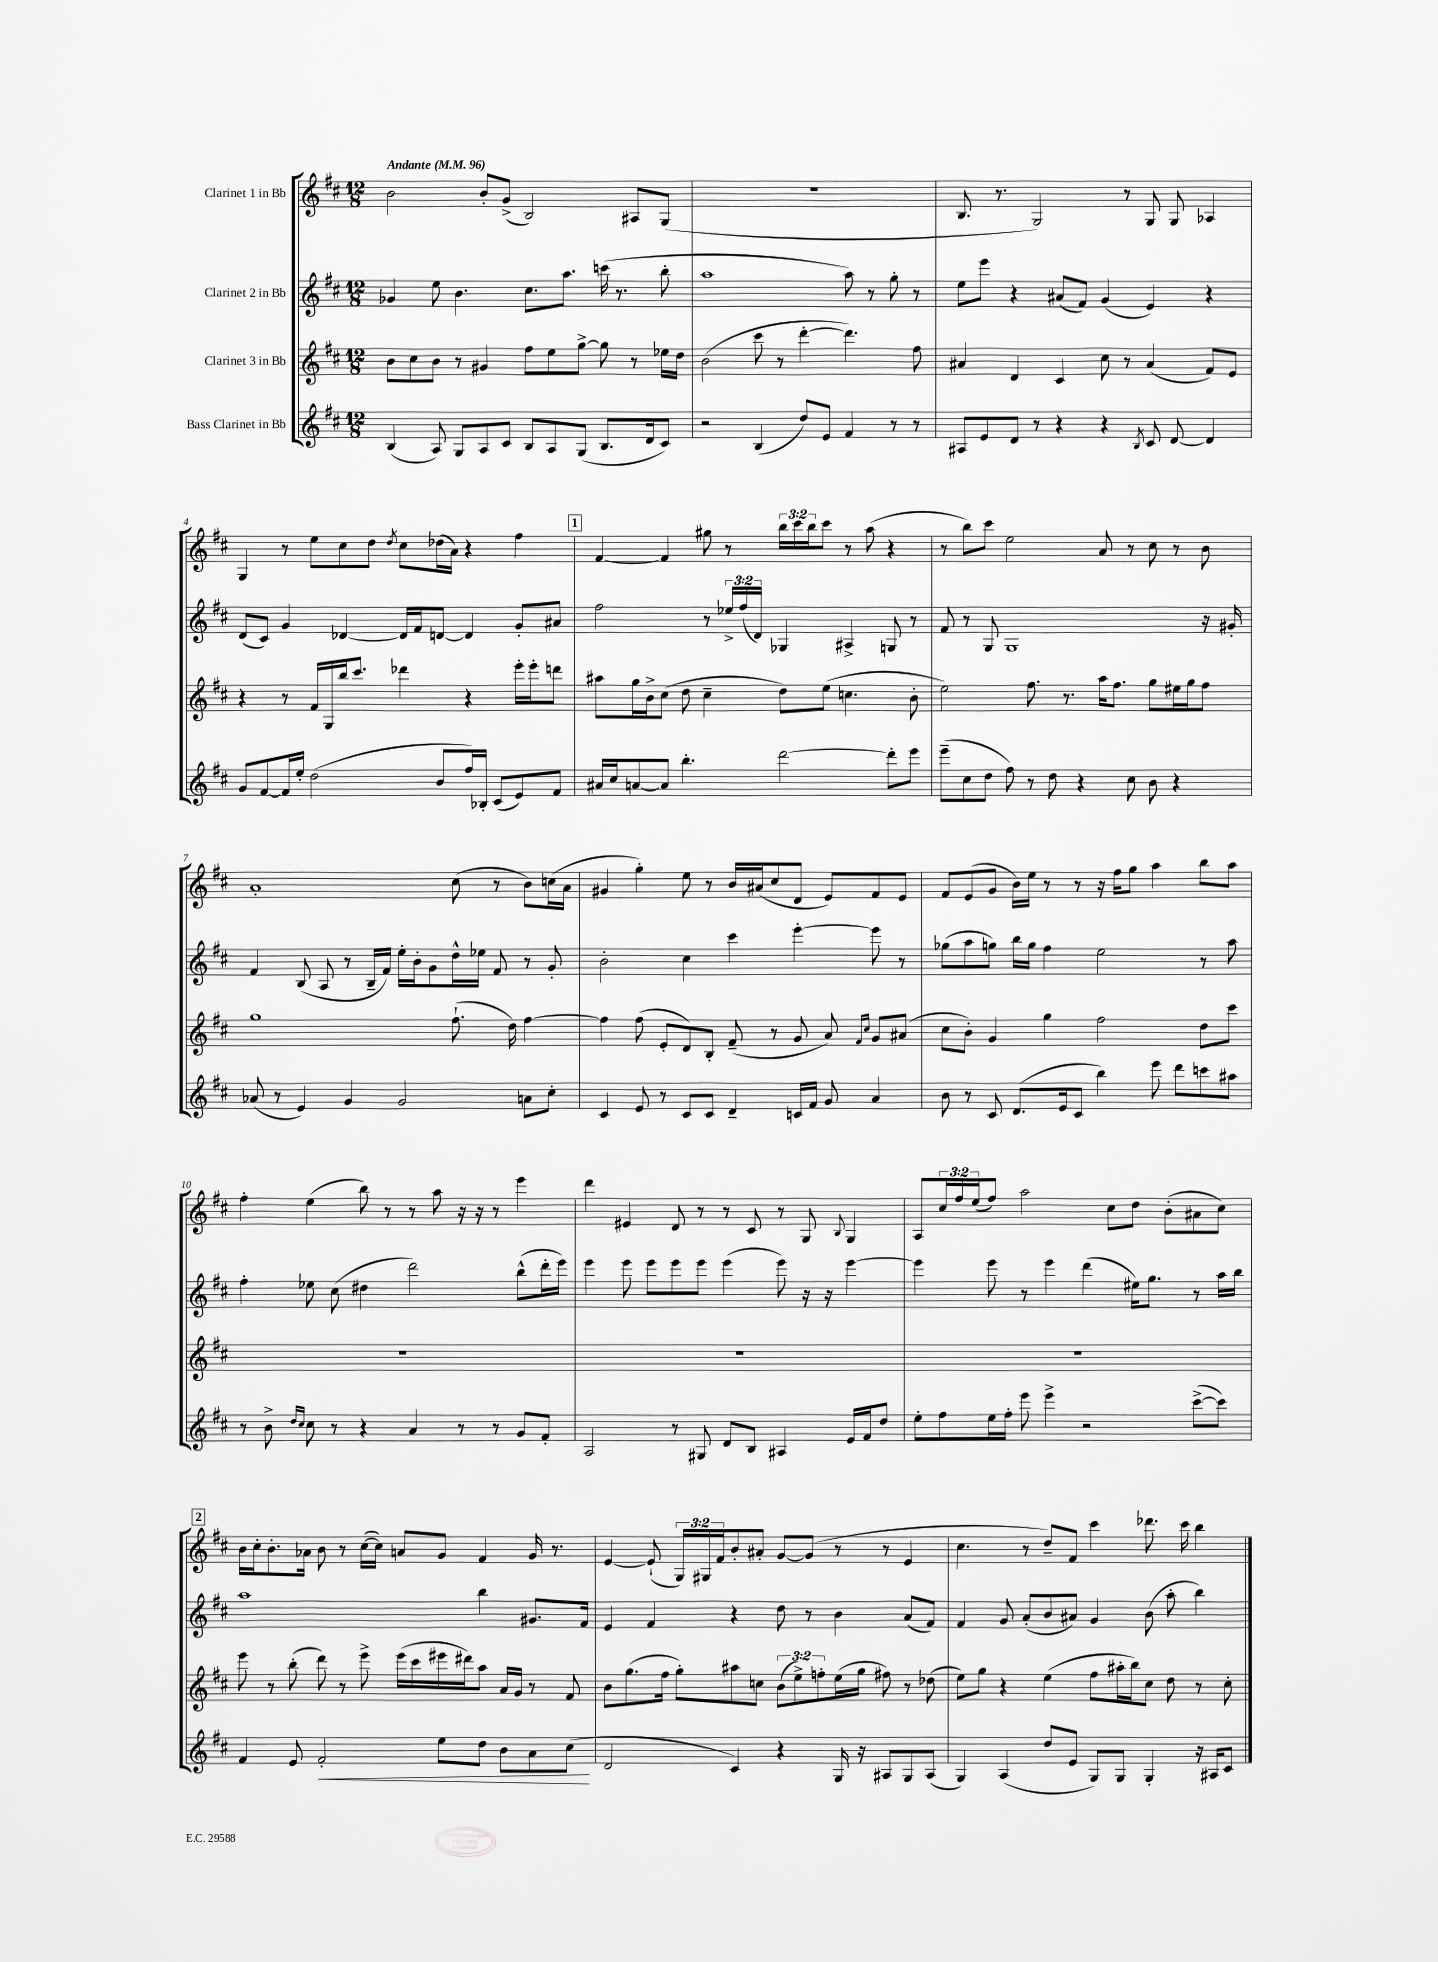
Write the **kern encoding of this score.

**kern	**dynam	**kern	**kern	**kern
*part4	*part4	*part3	*part2	*part1
*staff4	*staff4	*staff3	*staff2	*staff1
*I"Bass Clarinet in Bb	*	*I"Clarinet 3 in Bb	*I"Clarinet 2 in Bb	*I"Clarinet 1 in Bb
*clefG2	*	*clefG2	*clefG2	*clefG2
*k[f#c#]	*	*k[f#c#]	*k[f#c#]	*k[f#c#]
*M12/8	*	*M12/8	*M12/8	*M12/8
*MM96	*	*MM96	*MM96	*MM96
=1	=1	=1	=1	=1
!	!	!	!	!LO:TX:a:B:t=Andante
(4B/	.	8b\L	4g-X/	2b\
.	.	8cc#\	.	.
8A/)	.	8b\J	8ee\	.
8G/L	.	8r	4.b\	.
8A/	.	4g#X/	.	8b'/L
8c#/J	.	.	.	(8g^/J
8B/L	.	8ff#\L	8.cc#\L	2B/)
8A/	.	8ee\	.	.
.	.	.	8.aa\J	.
(8G/J	.	[8gg^\J	.	.
8.B/L	.	8gg\]	(16cccn\	.
.	.	.	8.r	.
.	.	8r	.	8A#X/L
16d/k	.	.	.	.
8c#/J)	.	16ee-X\LL	8bb'\	(8G/J
.	.	16dd\JJ	.	.
=2	=2	=2	=2	=2
2r	.	(2b\	1aa	1.r
(4B/	.	8ccc#\	.	.
.	.	8r	.	.
8dd/L)	.	[4ddd'\	.	.
8e/J	.	.	.	.
4f#/	.	4.ddd\])	8aa\)	.
.	.	.	8r	.
8r	.	.	8gg'\	.
8r	.	8ff#\	8r	.
=3	=3	=3	=3	=3
8A#X/L	.	4a#X/	8ee\L	8.B/
8e/	.	.	8eee\J	.
.	.	.	.	8.r
8d/J	.	4d/	4r	.
8r	.	.	.	2G/)
4r	.	4c#/	(8a#X/L	.
.	.	.	8f#/J)	.
4r	.	8cc#\	(4g/	.
.	.	8r	.	8r
8qB/	.	.	.	.
8c#/	.	(4a#/	4e/)	8G/
[8d/	.	.	.	8G/
4d/]	.	8f#/L)	4r	4A-X/
.	.	8e/J	.	.
!!LO:LB:g=z
=4	=4	=4	=4	=4
8g/L	.	4r	(8d/L	4G/
[8f#/	.	.	8c#/J)	.
16f#/L]	.	8r	4g/	8r
16ee'/JJ	.	.	.	.
(2dd\	.	16f#/LL	.	8ee\L
.	.	16G/	.	.
.	.	16bb/J	[4d-X/	8cc#\
.	.	8.ccc#/J	.	.
.	.	.	.	8dd\J
.	.	.	.	8qdd/
.	.	4ddd-X\	16d-/LL]	8cc#\L
.	.	.	16f#/J	.
8b/L	.	.	[8dn/J	(16dd-X\L
.	.	.	.	16a\JJ)
16ff#/L)	.	4r	4d/]	4r
16B-X'/JJ	.	.	.	.
(8c#/L	.	.	.	.
8e/)	.	16eee'\LL	8g'/L	4ff#\
.	.	16eee'\J	.	.
8f#/J	.	8dddn\J	8a#X/J	.
!!LO:REH:place=s1:t=1
=5	=5	=5	=5	=5
16a#X/LL	.	8aa#X\L	2ff#\	[4f#/
16cc#/J	.	.	.	.
[8an/	.	16gg\L	.	.
.	.	16b^\J	.	.
8a/J]	.	(8cc#\J	.	4f#/]
4.bb'\	.	8dd\	.	.
.	.	4cc#~\	8r	8gg#X\
.	.	.	24ee-X^/LL	8r
.	.	.	(24ff#/	.
.	.	.	24d/JJ)	.
[2ddd\	.	8dd\L)	4G-X/	24bb\LL
.	.	.	.	24ccc#\
.	.	.	.	24bb\J
.	.	(8ee\J	.	8ccc#\J
.	.	4.ccn\	4A#X^/	8r
.	.	.	.	(8aa\
8ddd'\L]	.	.	8Gn/	4r
8eee\J	.	8b'\	8r	.
=6	=6	=6	=6	=6
(8eee~\L	.	2ee\)	8f#/	8r
8cc#\	.	.	8r	8bb\L)
8dd\J	.	.	8G/	8ccc#\J
8ff#\)	.	.	1G	2ee\
8r	.	8.ff#\	.	.
8dd\	.	.	.	.
.	.	8.r	.	.
4r	.	.	.	.
.	.	16aa\KL	.	8a/
.	.	8.ff#\J	.	.
8cc#\	.	.	.	8r
8b\	.	8gg\L	.	8cc#\
4r	.	16ee#X\L	.	8r
.	.	16gg\J	.	.
.	.	8ff#\J	16r	8b\
.	.	.	16g#X'/	.
!!LO:LB:g=z
=7	=7	=7	=7	=7
(8a-X/	.	1gg	4f#/	1a'
8r	.	.	.	.
4e/)	.	.	(8B/	.
.	.	.	8A/	.
4g/	.	.	8r	.
.	.	.	16B~/LL	.
.	.	.	16f#/JJ)	.
2g/	.	.	16ee'\LL	.
.	.	.	16b'\J	.
.	.	.	8g\	.
.	.	(8.ff#`\	16dd^^\L	(8cc#\
.	.	.	16ee-X\JJ	.
.	.	.	8f#/	8r
.	.	16dd\)	.	.
8an\L	.	[4ff#\	8r	8b\L)
8cc#'\J	.	.	8g'/	(16ccn\L
.	.	.	.	16a\JJ
=8	=8	=8	=8	=8
4c#/	.	4ff#\]	2b'\	4g#X/
8e/	.	(8ff#\	.	4gg'\)
8r	.	8e'/L	.	.
8c#/L	.	8d/)	4cc#\	8ee\
8c#/J	.	8B'/J	.	8r
4d~/	.	(8f#~/	4ccc#\	16b/LL
.	.	.	.	(16a#X/J
.	.	8r	.	8cc#/
16cn/LL	.	8g/	[4eee'\	8d/J
16f#/JJ	.	.	.	.
8g/	.	8a/)	.	8e/L)
.	.	16qqf#/LL	.	.
.	.	16qqcc#/JJ	.	.
4a/	.	8g/L	8eee\]	8f#/
.	.	(8a#X/J	8r	8e/J
=9	=9	=9	=9	=9
8b\	.	8cc#\L	(8gg-X\L	8f#/L
8r	.	8b'\J)	8aa\	(8e/
8c#/	.	4g/	8ggn\J)	8g/J
(8.d/L	.	.	16bb\LL	16b\LL)
.	.	.	16gg\JJ	16ee\JJ
.	.	4gg\	4ff#\	8r
16e/k	.	.	.	.
8c#/J	.	.	.	8r
4bb\)	.	2ff#\	2ee\	16r
.	.	.	.	16ff#\KL
.	.	.	.	8gg\J
8eee\	.	.	.	4aa\
8ddd\L	.	.	.	.
8cccn\	.	8dd\L	8r	8bb\L
8aa#X\J	.	8ccc#\J	8aa\	8aa\J
!!LO:LB:g=z
=10	=10	=10	=10	=10
8r	.	1.r	4ff#'\	4ff#'\
8b^\	.	.	.	.
16qqdd/LL	.	.	.	.
16qqcc#/JJ	.	.	.	.
8cc#\	.	.	8ee-X\	(4ee\
8r	.	.	(8cc#\	.
4r	.	.	4dd#X\	8bb\)
.	.	.	.	8r
4a/	.	.	2ddd\)	8r
.	.	.	.	8aa\
8r	.	.	.	16r
.	.	.	.	16r
8r	.	.	.	8r
8g/L	.	.	(8bb^^\L	4eee\
8f#'/J	.	.	16ddd'\L	.
.	.	.	16eee\JJ)	.
=11	=11	=11	=11	=11
2A/	.	1.r	4eee\	4ddd\
.	.	.	8eee\	4e#X/
.	.	.	8eee\L	.
8r	.	.	8eee\	8d/
8G#X/	.	.	8eee\J	8r
8d/L	.	.	(4eee\	8r
8B/J	.	.	.	8c#/
4A#X/	.	.	8eee\)	8r
.	.	.	16r	8G/
.	.	.	16r	.
.	.	.	.	8qqB/
16e/LL	.	.	[4eee\	4G/
16f#/J	.	.	.	.
8dd/J	.	.	.	.
=12	=12	=12	=12	=12
8ee'\L	.	1.r	4eee\]	8A/L
8ff#\	.	.	.	24cc#/L
.	.	.	.	24ff#/
.	.	.	.	(24ee/J
16ee\L	.	.	8eee\	8ff#/J)
16ff#'\JJ	.	.	.	.
8eee\	.	.	8r	2aa\
4eee^\	.	.	4eee\	.
2r	.	.	(4ddd\	.
.	.	.	.	8cc#\L
.	.	.	16ee#X\KL)	8dd\J
.	.	.	8.gg\J	.
.	.	.	.	(8b'\L
([8ccc#^\L	.	.	8r	8a#X\
8ccc#\J])	.	.	16aa\LL	8cc#\J)
.	.	.	16bb\JJ	.
!!LO:LB:g=z
!!LO:REH:place=s1:t=2
=13	=13	=13	=13	=13
4f#/	.	8eee\	1aa	16b\LL
.	.	.	.	16cc#'\J
.	.	8r	.	8.b'\
8e/	.	(8bb'\	.	.
.	.	.	.	16a-X\Jk
!	!LO:HP:b	!	!	!
2f#'/	<	8ddd\)	.	8b\
.	.	8r	.	8r
.	.	8eee^\	.	([16cc#\LL
.	.	.	.	16cc#\JJ])
.	.	(16eee\LL	.	8an/L
.	.	16ccc#\	.	.
8ee\L	.	16eee#X\	.	8g/J
.	.	16ddd#X\J)	.	.
8dd\J	.	8aa\J	4bb\	4f#/
8b\L	.	16a/LL	.	.
.	.	16g/JJ	.	.
8a\	.	8r	8.g#X/L	16g/
.	.	.	.	8.r
(8cc#\J	.	8f#/	.	.
.	.	.	16f#/Jk	.
.	[	.	.	.
=14	=14	=14	=14	=14
2d/	.	8b\L	4e/	[4e/
.	.	(8.gg\	.	.
.	.	.	4f#/	(8e`/]
.	.	16ff#\Jk	.	.
.	.	8gg'\L)	.	24G/LL)
.	.	.	.	24G#X/
.	.	.	.	24f#/J
4c#/)	.	8aa#X\	4r	8b'/
.	.	8ccn\J	.	8a#X'/J
4r	.	(12b\L	8dd\	[8g/L
.	.	12ee^\)	.	.
.	.	.	8r	(8g/J]
.	.	12ffn'\	.	.
16G/	.	(16ee\L	4b\	8r
16r	.	16gg\JJ	.	.
8A#X/L	.	8ff#X\)	.	8r
8G/	.	8r	(8a/L	4e/
(8A#/J	.	(8dd-X\	8f#/J)	.
=15	=15	=15	=15	=15
4G/)	.	8ee\L)	4f#/	4.cc#\
.	.	8gg\J	.	.
(4A/	.	4r	8g/	.
.	.	.	(8a'/L	8r
8dd/L	.	(4ee\	8b/	8dd~/L)
8e/J	.	.	8a#X/J)	8f#/J
8G/L)	.	8ff#\L	4g/	4ccc#\
8G/J	.	16aa#X'\L	.	.
.	.	16bb\J)	.	.
4G'/	.	8cc#\J	(8b\	8.ddd-X\
.	.	8dd\	8aa'\	.
.	.	.	.	16ccc#\
16r	.	8r	4bb\)	4bb\
16A#X/KL	.	.	.	.
8c#/J	.	8cc#'\	.	.
==	==	==	==	==
*-	*-	*-	*-	*-
